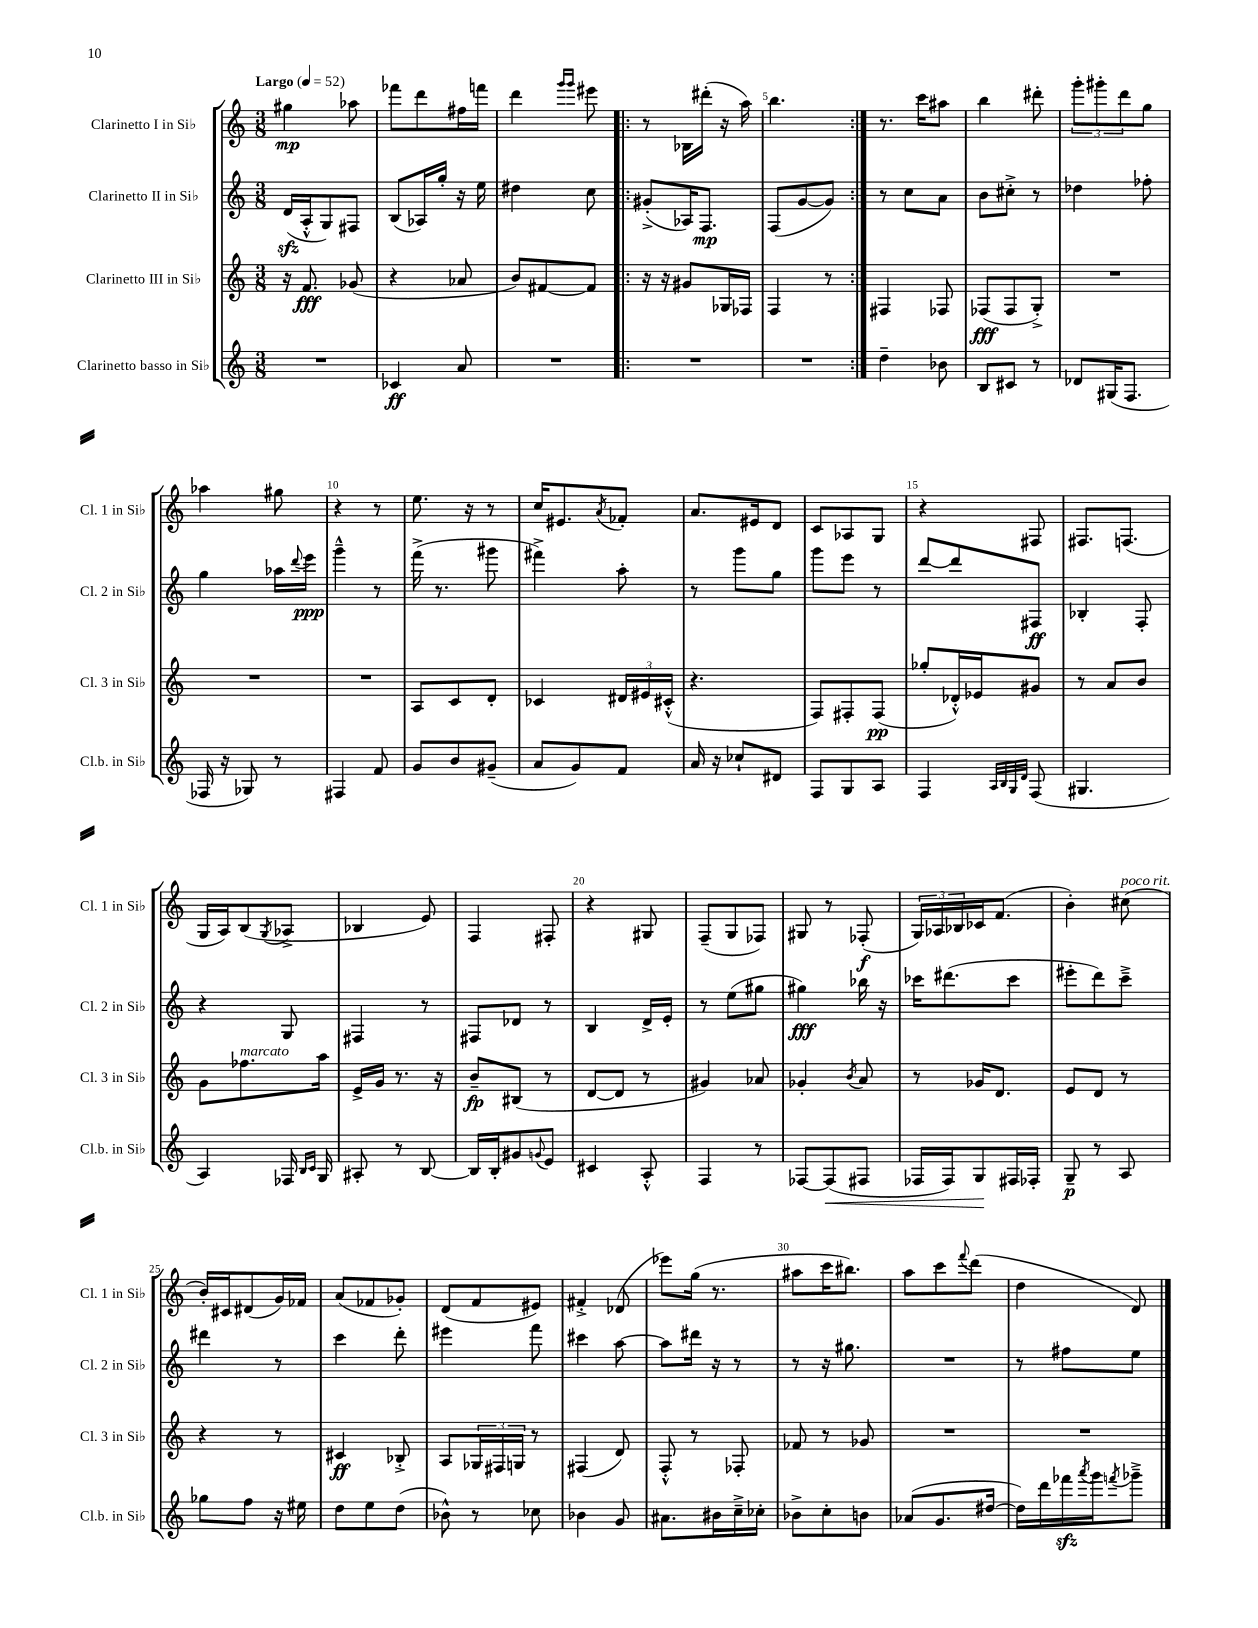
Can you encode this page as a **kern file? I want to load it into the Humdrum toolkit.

**kern	**dynam	**kern	**dynam	**kern	**dynam	**kern	**dynam
*part4	*part4	*part3	*part3	*part2	*part2	*part1	*part1
*staff4	*staff4	*staff3	*staff3	*staff2	*staff2	*staff1	*staff1
*I"Clarinetto basso in Si♭	*	*I"Clarinetto III in Si♭	*	*I"Clarinetto II in Si♭	*	*I"Clarinetto I in Si♭	*
*I'Cl.b. in Si♭	*	*I'Cl. 3 in Si♭	*	*I'Cl. 2 in Si♭	*	*I'Cl. 1 in Si♭	*
*clefG2	*	*clefG2	*	*clefG2	*	*clefG2	*
*k[]	*	*k[]	*	*k[]	*	*k[]	*
*M3/8	*	*M3/8	*	*M3/8	*	*M3/8	*
*MM52	*	*MM52	*	*MM52	*	*MM52	*
=1	=1	=1	=1	=1	=1	=1	=1
!	!	!	!	!	!	!LO:TX:a:B:t=Largo	!
4.r	.	16r	.	(16dzz/LL	.	4gg#X\	mp
.	.	8.f/	fff	16A'^^/J	.	.	.
.	.	.	.	8G/)	.	.	.
.	.	(8g-X/	.	8F#X/J	.	8aa-X\	.
=2	=2	=2	=2	=2	=2	=2	=2
4c-X/	ff	4r	.	(8B/L	.	8fff-X\L	.
.	.	.	.	16A-X/L)	.	8ddd\	.
.	.	.	.	16gg'/JJ	.	.	.
8a/	.	8a-X/	.	16r	.	16ff#X\L	.
.	.	.	.	16ee\	.	16fffn\JJ	.
=3	=3	=3	=3	=3	=3	=3	=3
4.r	.	8b/L)	.	4dd#X\	.	4ddd\	.
.	.	[8f#X/	.	.	.	.	.
.	.	.	.	.	.	16qqggg/LL	.
.	.	.	.	.	.	16qqggg/JJ	.
.	.	8f#/J]	.	8cc\	.	8eee#X\	.
=4!|:	=4!|:	=4!|:	=4!|:	=4!|:	=4!|:	=4!|:	=4!|:
4.r	.	16r	.	(8g#X'^/L	.	8r	.
.	.	16r	.	.	.	.	.
.	.	8g#X/L	.	16A-X/K)	.	16B-X\LL	.
.	.	.	.	8.F/J	mp	(16ddd#X'\JJ	.
.	.	16G-X/L	.	.	.	16r	.
.	.	16F-X/JJ	.	.	.	16aa\)	.
=5	=5	=5	=5	=5	=5	=5	=5
4.r	.	4F/	.	(8F/L	.	4.bb\	.
.	.	.	.	[8g/	.	.	.
.	.	8r	.	8g/J])	.	.	.
=6:|!	=6:|!	=6:|!	=6:|!	=6:|!	=6:|!	=6:|!	=6:|!
4dd~\	.	4F#X/	.	8r	.	8.r	.
.	.	.	.	8cc\L	.	.	.
.	.	.	.	.	.	16ccc\KL	.
8b-X\	.	8F-X/	.	8a\J	.	8aa#X\J	.
=7	=7	=7	=7	=7	=7	=7	=7
8B/L	.	(8F-X/L	fff	8b\L	.	4bb\	.
8c#X/J	.	8F-/	.	8cc#X'^\J	.	.	.
8r	.	8G'^/J)	.	8r	.	8ddd#X'\	.
=8	=8	=8	=8	=8	=8	=8	=8
8d-X/L	.	4.r	.	4dd-X\	.	12ggg'\L	.
.	.	.	.	.	.	12ggg#X'\	.
(16G#X/K	.	.	.	.	.	.	.
.	.	.	.	.	.	12ddd\	.
8.F/J	.	.	.	.	.	.	.
.	.	.	.	8ff-X'\	.	8gg\J	.
!!LO:LB:g=z
=9	=9	=9	=9	=9	=9	=9	=9
16F-X/	.	4.r	.	4gg\	.	4aa-X\	.
16r	.	.	.	.	.	.	.
8G-X/)	.	.	.	.	.	.	.
8r	.	.	.	16aa-X\LL	.	8gg#X\	.
.	.	.	.	8qqddd/	.	.	.
.	.	.	.	16eee\JJ	ppp	.	.
=10	=10	=10	=10	=10	=10	=10	=10
4F#X/	.	4.r	.	4ggg~^^\	.	4r	.
8f/	.	.	.	8r	.	8r	.
=11	=11	=11	=11	=11	=11	=11	=11
8g/L	.	8A/L	.	(16fff^\	.	8.ee\	.
.	.	.	.	8.r	.	.	.
8b/	.	8c/	.	.	.	.	.
.	.	.	.	.	.	16r	.
(8g#X~/J	.	8d'/J	.	8ggg#X\	.	8r	.
=12	=12	=12	=12	=12	=12	=12	=12
8a/L	.	4c-X/	.	4fff#X^\)	.	16cc/KL	.
.	.	.	.	.	.	8.e#X/	.
8g/)	.	.	.	.	.	.	.
.	.	.	.	.	.	8qa/	.
8f/J	.	24d#X/LL	.	8aa'\	.	8f-X'/J	.
.	.	24e#X/	.	.	.	.	.
.	.	(24c#X'^^/JJ	.	.	.	.	.
=13	=13	=13	=13	=13	=13	=13	=13
16a/	.	4.r	.	8r	.	8.a/L	.
16r	.	.	.	.	.	.	.
8cc-X`/L	.	.	.	8ggg\L	.	.	.
.	.	.	.	.	.	16e#X/k	.
8d#X/J	.	.	.	8gg\J	.	8d/J	.
=14	=14	=14	=14	=14	=14	=14	=14
8F/L	.	8F/L)	.	8ggg\L	.	8c/L	.
8G/	.	8F#X'/	.	8eee\J	.	8A-X/	.
8A/J	.	(8F#/J	pp	8r	.	8G/J	.
=15	=15	=15	=15	=15	=15	=15	=15
4F/	.	8gg-X'/L	.	[8ddd/L	.	4r	.
.	.	16d-X'^^/L)	.	8ddd/]	.	.	.
.	.	16e-X/J	.	.	.	.	.
32qqA/LLL	.	.	.	.	.	.	.
32qqB/	.	.	.	.	.	.	.
32qqG/	.	.	.	.	.	.	.
32qqd/JJJ	.	.	.	.	.	.	.
(8F/	.	8g#X/J	.	8F#X/J	ff	8F#X/	.
=16	=16	=16	=16	=16	=16	=16	=16
4.G#X/	.	8r	.	4B-X'/	.	8.F#X/L	.
.	.	8a/L	.	.	.	.	.
.	.	.	.	.	.	(8.Fn/J	.
.	.	8b/J	.	8F'/	.	.	.
!!LO:LB:g=z
=17	=17	=17	=17	=17	=17	=17	=17
4A/)	.	8g\L	.	4r	.	16G/LL	.
.	.	.	.	.	.	16A/J)	.
!	!	!LO:TX:a:i:t=marcato	!	!	!	!	!
.	.	8.ff-X\	.	.	.	(8B/	.
.	.	.	.	.	.	8qG/	.
16F-X/	.	.	.	8G/	.	8A-X^/J	.
16qqB/LL	.	.	.	.	.	.	.
16qqc/JJ	.	.	.	.	.	.	.
16G/	.	16aa\Jk	.	.	.	.	.
=18	=18	=18	=18	=18	=18	=18	=18
8A#X'/	.	16e^/LL	.	4F#X/	.	4B-X/	.
.	.	16g/JJ	.	.	.	.	.
8r	.	8.r	.	.	.	.	.
[8B/	.	.	.	8r	.	8e/)	.
.	.	16r	.	.	.	.	.
=19	=19	=19	=19	=19	=19	=19	=19
16B/LL]	.	8b~/L	fp	8F#X/L	.	4F/	.
16B'/J	.	.	.	.	.	.	.
8g#X/	.	(8B#X/J	.	8d-X/J	.	.	.
8qqgn/	.	.	.	.	.	.	.
8e/J	.	8r	.	8r	.	8F#X'/	.
=20	=20	=20	=20	=20	=20	=20	=20
4c#X/	.	[8d/L	.	4B/	.	4r	.
.	.	8d/J]	.	.	.	.	.
8A'^^/	.	8r	.	16d^/LL	.	8G#X/	.
.	.	.	.	16e'/JJ	.	.	.
=21	=21	=21	=21	=21	=21	=21	=21
4F/	.	4g#X/)	.	8r	.	(8F~/L	.
.	.	.	.	(8ee\L	.	8G/	.
8r	.	8a-X/	.	8gg#X\J	.	8F-X/J)	.
=22	=22	=22	=22	=22	=22	=22	=22
[8F-X/L	.	4g-X'/	.	4gg#X\)	fff	8G#X/	.
!	!LO:HP:b	!	!	!	!	!	!
(8F-/]	<	.	.	.	.	8r	.
.	.	8qb/	.	.	.	.	.
8F#X/J	.	8a/	.	16bb-X\	.	(8F-X'/	f
.	.	.	.	16r	.	.	.
=23	=23	=23	=23	=23	=23	=23	=23
16F-X/LL	.	8r	.	16ccc-X\KL	.	24G/LL)	.
.	.	.	.	.	.	24A-X/	.
16F-/J)	.	.	.	(8.ddd#X\	.	.	.
.	.	.	.	.	.	24B-X/	.
8G/	.	16g-X/KL	.	.	.	16c-X/J	.
.	.	8.d/J	.	.	.	(8.f/J	.
16F#X/L	[	.	.	8ccc-\J	.	.	.
16F-X'/JJ	.	.	.	.	.	.	.
=24	=24	=24	=24	=24	=24	=24	=24
8G~/	p	8e/L	.	8eee#X'\L	.	4b'\)	.
8r	.	8d/J	.	8ddd\)	.	.	.
!	!	!	!	!	!	!LO:TX:a:i:t=poco rit.	!
8A/	.	8r	.	8ccc~^\J	.	(8cc#X\	.
!!LO:LB:g=z
=25	=25	=25	=25	=25	=25	=25	=25
8gg-X\L	.	4r	.	4ddd#X\	.	16b'/LL)	.
.	.	.	.	.	.	16c#X/J	.
8ff\J	.	.	.	.	.	(8d#X/	.
16r	.	8r	.	8r	.	16g/L)	.
16ee#X\	.	.	.	.	.	16f-X/JJ	.
=26	=26	=26	=26	=26	=26	=26	=26
8dd\L	.	4c#X/	ff	4ccc\	.	(8a/L	.
8ee\	.	.	.	.	.	8f-X/	.
(8dd\J	.	8B-X'^/	.	8ddd'\	.	8g-X'/J)	.
=27	=27	=27	=27	=27	=27	=27	=27
8b-X^^\)	.	8A/L	.	4eee#X\	.	(8d/L	.
8r	.	24G-X/L	.	.	.	8f/	.
.	.	24F#X/	.	.	.	.	.
.	.	24Gn/JJ	.	.	.	.	.
8cc-X\	.	8r	.	8fff\	.	8e#X/J)	.
=28	=28	=28	=28	=28	=28	=28	=28
4b-X\	.	(4F#X/	.	4ccc#X\	.	4f#X'^/	.
8g/	.	8d/)	.	[8aa\	.	(8d-X/	.
=29	=29	=29	=29	=29	=29	=29	=29
8.a#X\L	.	8F'^^/	.	8aa\L]	.	8eee-X\L)	.
.	.	8r	.	16ddd#X\Jk	.	(16gg\Jk	.
16b#X\L	.	.	.	16r	.	8.r	.
16cc~^\	.	8F-X'/	.	8r	.	.	.
16cc-X'\JJ	.	.	.	.	.	.	.
=30	=30	=30	=30	=30	=30	=30	=30
8b-X^\L	.	8f-X/	.	8r	.	8aa#X\L	.
8cc'\	.	8r	.	16r	.	16ccc\K	.
.	.	.	.	8.gg#X\	.	8.bb#X\J)	.
8bn\J	.	8g-X/	.	.	.	.	.
=31	=31	=31	=31	=31	=31	=31	=31
(8a-X/L	.	4.r	.	4.r	.	8aa\L	.
8.g/	.	.	.	.	.	8ccc\	.
.	.	.	.	.	.	8qqfff/	.
.	.	.	.	.	.	(8ddd\J	.
[16dd#X/Jk	.	.	.	.	.	.	.
=32	=32	=32	=32	=32	=32	=32	=32
16dd#\LL])	.	4.r	.	8r	.	4dd\	.
16ddd\	.	.	.	.	.	.	.
16fff-Xzz\	.	.	.	8ff#X\L	.	.	.
8qaaa/	.	.	.	.	.	.	.
16ggg\J	.	.	.	.	.	.	.
8qfffn/	.	.	.	.	.	.	.
8ggg-X~^\J	.	.	.	8ee\J	.	8d/)	.
==	==	==	==	==	==	==	==
*-	*-	*-	*-	*-	*-	*-	*-
